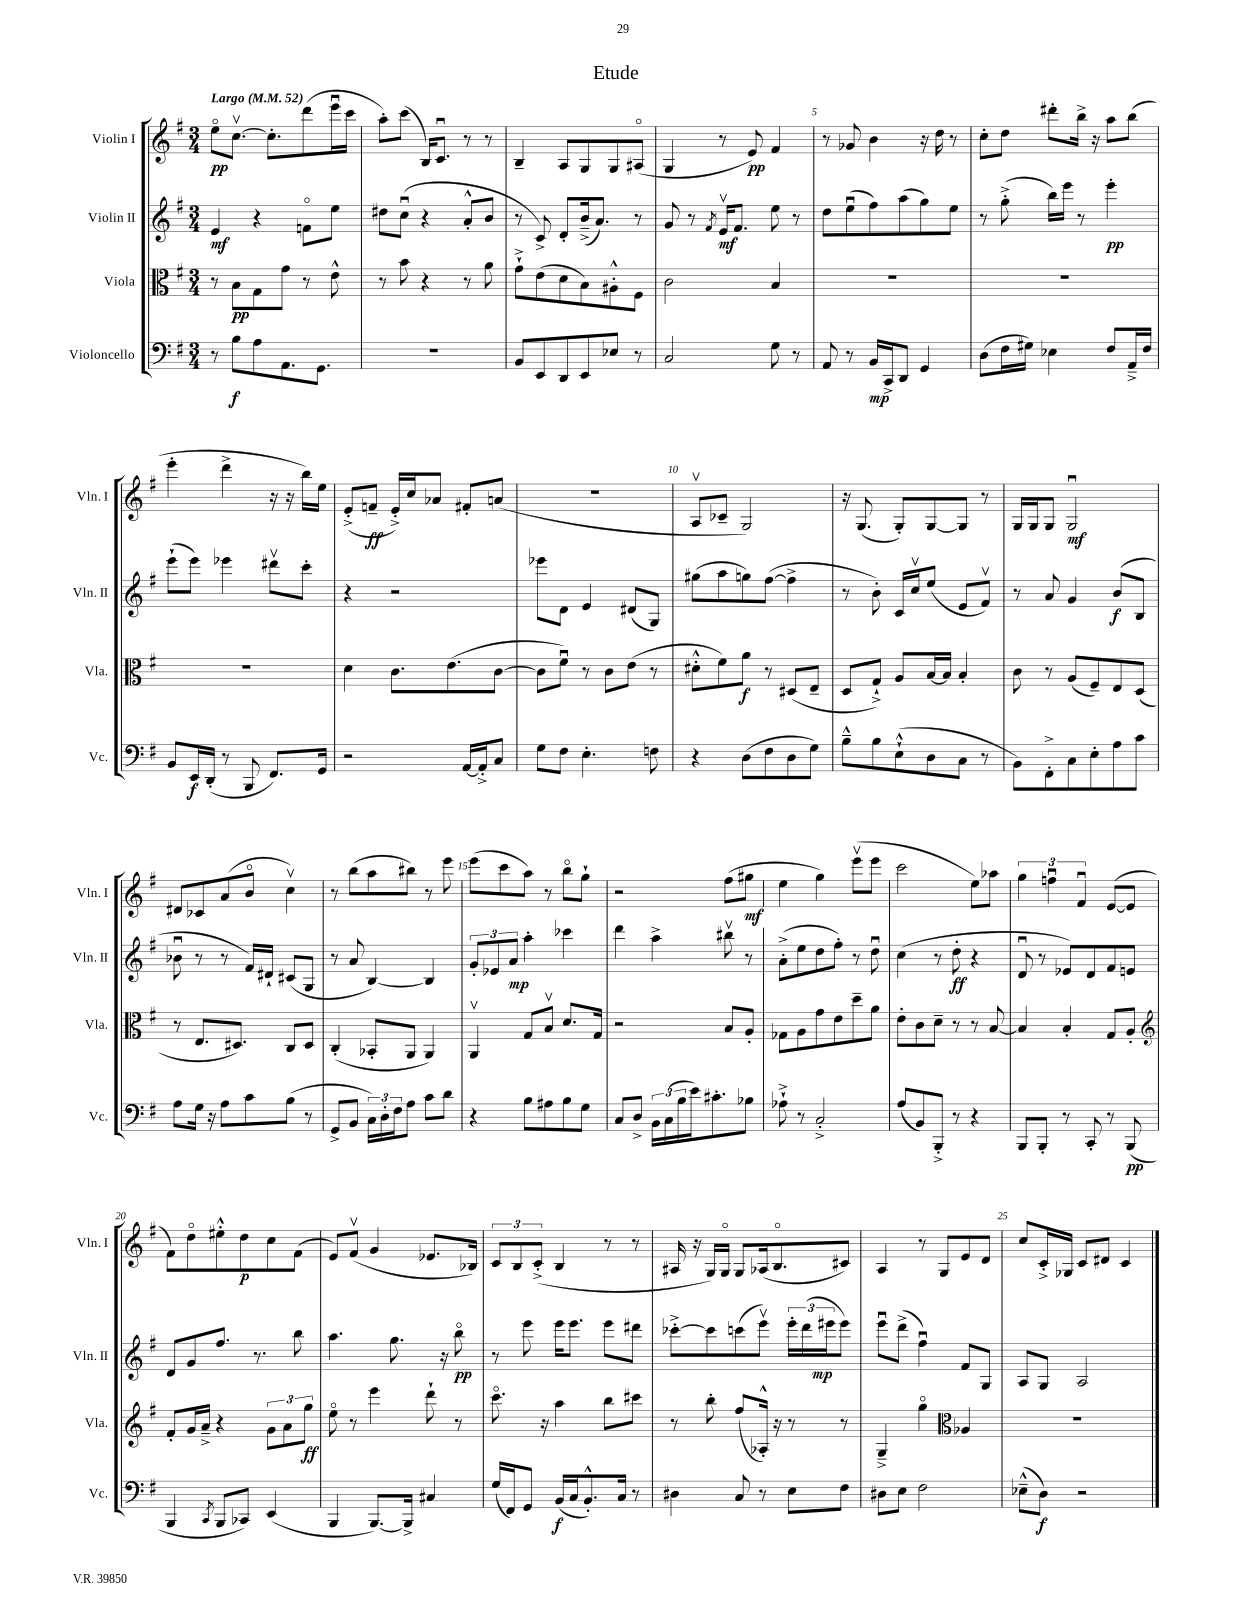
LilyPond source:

\header { title = "Etude" }
<<
\new StaffGroup <<
\new Staff = "s0" \with { instrumentName = "Violin I" shortInstrumentName = "Vln. I" } {
    \clef treble \key g \major \numericTimeSignature \time 3/4 \tempo "Largo" 4 = 52
    e''8\flageolet\pp c''8.~\upbow c''8.-. d'''8( e'''16\downbow c'''16 |
    a''8-.) c'''8( b16) c'8.\downbow r8 r8 |
    b4-- a8 g8 g8 ais8\flageolet( |
    g4 r8 e'8\pp) fis'4 |
    r8 ges'8 b'4 r16 d''16 r8 |
    c''8-. d''8 dis'''8-. b''16-> r16 a''8 b''8( |
    e'''4-. d'''4-> r16 r16 b''16) e''16 |
    e'8-.->( f'8--\ff e'16-.->) c''16 aes'8 fis'8-. a'8( |
    R2. |
    a8\upbow ces'8-- g2) |
    r16 g8.( g8-.) g8~ g8 r8 |
    g16 g16 g8 g2\downbow\mf |
    dis'8 ces'8 a'8( b'8\flageolet c''4\upbow) |
    r8 b''8( a''8 bis''8) r8 e'''8 |
    e'''8( c'''8 a''8) r8 b''8\flageolet g''8-! |
    r2 fis''8( gis''8\mf |
    e''4 g''4) e'''8\upbow( e'''8 |
    c'''2 e''8) aes''8 |
    \tuplet 3/2 { g''4 f''4\downbow fis'4\downbow } e'8~( e'8 |
    fis'8) d''8\flageolet eis''8-.-^ d''8\p c''8 fis'8( |
    e'8) fis'8\upbow( g'4 ees'8. bes16) |
    \tuplet 3/2 { c'8 b8 c'8-.->( } b4 r8 r8 |
    ais16 r16 g16) g16\flageolet g8 aes16( b8.\flageolet cis'8) |
    a4 r8 g8 e'8 d'8 |
    c''8 c'16-.-> ges16 c'8 dis'8 c'4 \bar "|." |
}
\new Staff = "s1" \with { instrumentName = "Violin II" shortInstrumentName = "Vln. II" } {
    \clef treble \key g \major \numericTimeSignature \time 3/4
    e'4\mf r4 f'8\flageolet e''8 |
    dis''8 c''8\downbow( r4 a'8-.-^ b'8 |
    r8 c'8->) d'8-. b'16--->( a'8.) r8 |
    g'8 r8 \acciaccatura { fis'8 } e'16\upbow\mf fis'8. e''8 r8 |
    d''8 e''8\downbow( fis''8) a''8( g''8) e''8 |
    r8 g''8-.->( b''16) e'''16 r8 e'''4-.\pp |
    e'''8-!( e'''8) ees'''4 dis'''8\upbow c'''8-. |
    r4 r2 |
    ees'''8 d'8 e'4 dis'8( g8) |
    gis''8( a''8 g''8) fis''8~( fis''4-> |
    r8 b'8-.) c'16 c''16\upbow e''8( e'8 fis'8\upbow) |
    r8 a'8 g'4 b'8\f( b8 |
    bes'8\downbow r8 r8 fis'16) dis'16-! cis'8( g8 |
    r8 a'8 b4~) b4 |
    \tuplet 3/2 { g'8-. ees'8 a'8\mp } a''4-. ces'''4 |
    d'''4 a''4-> bis''8\upbow r8 |
    a'8-.->( e''8 d''8 fis''8-.) r8 d''8\downbow |
    c''4( r8 d''8-.\ff r4 |
    d'8\downbow r8 ees'8) d'8 fis'8 e'8 |
    d'8 g'8 fis''8. r8. b''8 |
    a''4. g''8. r16 b''8\flageolet\pp |
    r8 e'''8 e'''16 e'''8. e'''8 dis'''8 |
    ces'''8~-.-> ces'''8 c'''8( e'''8\upbow) \tuplet 3/2 { e'''16-. d'''16( eis'''16\mp } eis'''8) |
    e'''8\downbow d'''8->( fis''4\downbow) fis'8 g8 |
    a8 g8 a2 \bar "|." |
}
\new Staff = "s2" \with { instrumentName = "Viola" shortInstrumentName = "Vla." } {
    \clef alto \key g \major \numericTimeSignature \time 3/4
    r8 b8\pp g8 g'8 r8 e'8-^ |
    r8 b'8 r4 r8 a'8 |
    g'8-!-> e'8( d'8 b8) ais8-.-^ fis8 |
    c'2 b4 |
    R2. |
    R2. |
    R2. |
    d'4 c'8. e'8.( c'8~ |
    c'8 fis'8\downbow) r8 c'8 e'8( r8 |
    dis'8-.-^ fis'8) a'8\f r8 dis8( e8-- |
    d8 g8-!->) a8 b16~ b16 b4-. |
    c'8 r8 a8( fis8--) e8 d8( |
    r8 e8. dis8.) c8 dis8 |
    c4-.( bes,8-. a,8 a,4) |
    a,4\upbow g8 b8\upbow d'8. g16 |
    r2 b8 a8-. |
    ges8 a8 g'8 e'8 d''8-- a'8 |
    e'8-. c'8 d'8-- r8 r8 b8~ |
    b4 b4-. g8 a8-. |
    \clef treble fis'8-. g'16 a'16---> r4 \tuplet 3/2 { g'8 a'8 g''8\ff } |
    e''8\flageolet r8 e'''4 d'''8-! r8 |
    c'''8.\flageolet r16 a''4 b''8 cis'''8 |
    r8 b''8-. fis''8( aes16-.-^) r16 r8 r8 |
    g4---> g''4\flageolet \clef alto aes4 |
    R2. \bar "|." |
}
\new Staff = "s3" \with { instrumentName = "Violoncello" shortInstrumentName = "Vc." } {
    \clef bass \key g \major \numericTimeSignature \time 3/4
    r8 b8\f a8 a,8. g,8. |
    R2. |
    b,8 e,8 d,8 e,8 ees8 r8 |
    c2 g8 r8 |
    a,8 r8 b,16\mp c,16-> d,8 g,4 |
    d8( fis16 gis16) ees4 fis8 a,16---> fis16 |
    b,8 e,16\f d,16-.( r8 b,,8 fis,8.) g,16 |
    r2 a,16~ a,16-.-> c8 |
    g8 fis8 e4.-. f8 |
    r4 d8( fis8 d8 g8) |
    b8---^ b8 e8-!-^( d8 c8 r8 |
    b,8) fis,8-.-> c8 e8-. a8 c'8 |
    a8 g16 r16 a8 c'8 b8( r8 |
    g,8-> b,8 \tuplet 3/2 { c16) d16-. fis16 } a8 c'8 d'8 |
    r4 b8 ais8 b8 g8 |
    c8 d8-> \tuplet 3/2 { b,16 c16( b16 } e'16) cis'8.-. bes8 |
    aes8-!-> r8 c2-.-> |
    a8( b,8) b,,8-.-> r8 r4 |
    b,,8 b,,8-. r8 c,8-. r8 b,,8\pp( |
    b,,4 \acciaccatura { c,8 } b,,8 ces,8) e,4( |
    b,,4 b,,8.~) b,,16-> cis4 |
    g16( fis,16) g,8 b,16\f( c16 b,8.-.-^) c16 r8 |
    dis4 c8 r8 e8 fis8 |
    dis8 e8 fis2 |
    ees8---^( d8\f) r2 \bar "|." |
}
>>
>>
\layout { \context { \Score \override BarNumber.break-visibility = ##(#f #t #t) barNumberVisibility = #(every-nth-bar-number-visible 5) } }
